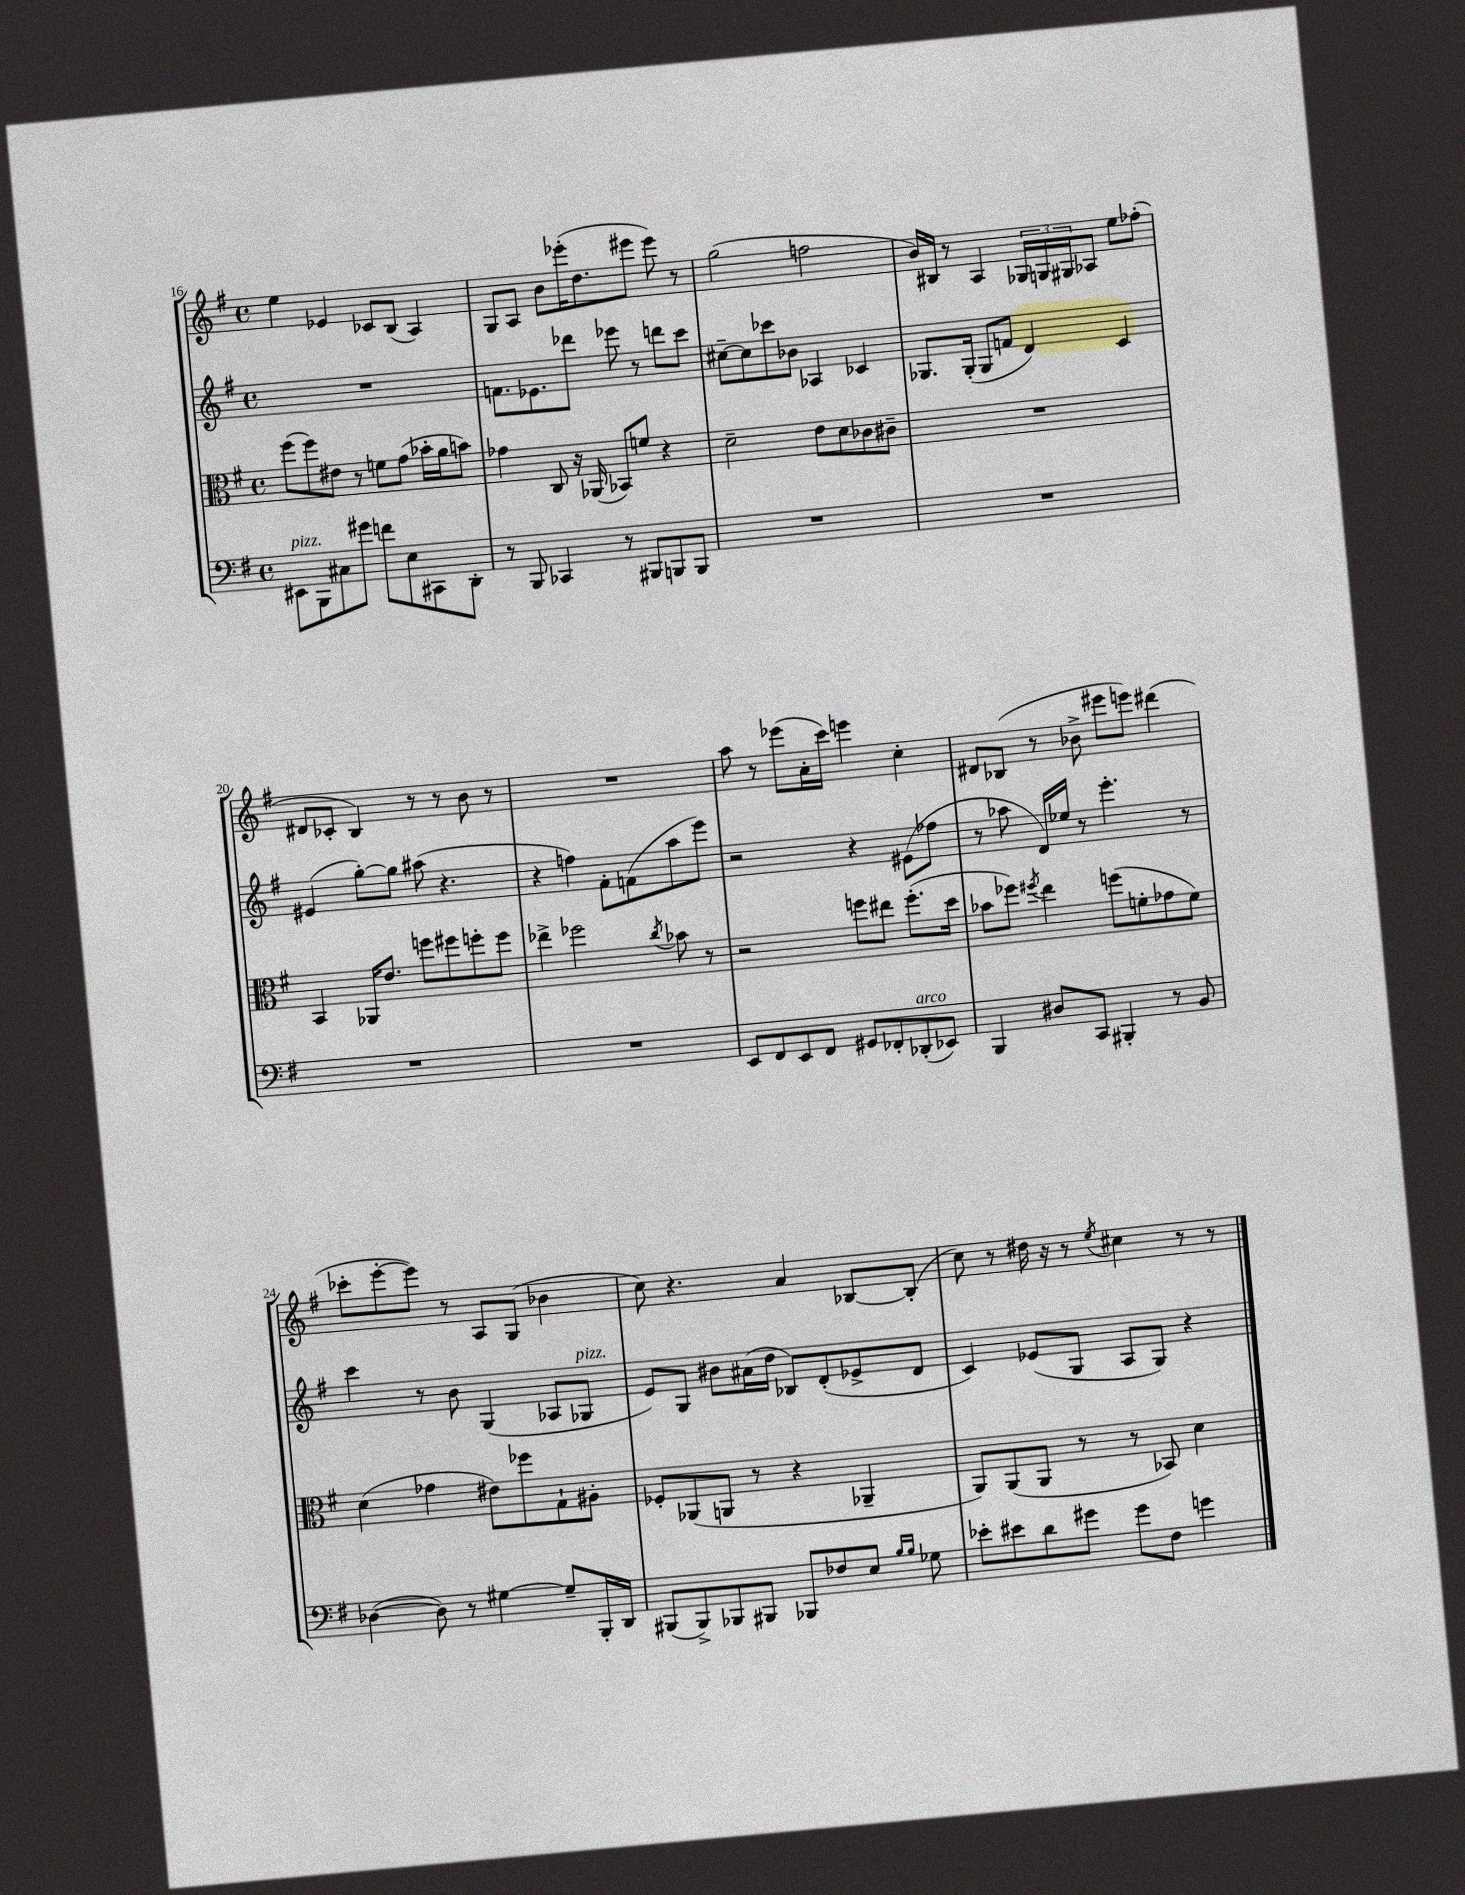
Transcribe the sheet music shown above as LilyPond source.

<<
\new StaffGroup <<
\new Staff = "s0" {
    \clef treble \key g \major \defaultTimeSignature \time 4/4
    e''4 ees'4 ces'8 b8( a4) |
    g8 a8 b'8 ees'''16-.( d''8. eis'''8 eis'''8) r8 |
    g''2( f''2 |
    b'16) bis16 r8 a4 \tuplet 3/2 { ges16 g16 gis16 } aes8 e''8 fes''8-.( |
    dis'8 ces'8-. b4) r8 r8 b'8 r8 |
    R1 |
    a''8 r8 ees'''8( a'16-. c'''16) e'''4 c''4-. |
    dis'8 bes8( r8 bes'8-> eis'''8 e'''8) dis'''4( |
    ces'''8-. e'''8~-. e'''8) r8 a8 g8( bes'4 |
    c''8) r4. a'4 bes8~ bes8-.( |
    c''8) r8 dis''16 r16 r8 \acciaccatura { e''8 } cis''4 r8 r8 \bar "|." |
}
\new Staff = "s1" {
    \clef treble \key g \major \defaultTimeSignature \time 4/4
    R1 |
    f'8. ees'8. des'''8 ees'''8 r8 d'''8 c'''8 |
    cis''8~-- cis''8 ces'''8 bes'8 aes4 ces'4 |
    ges8. ges16-.( ges8 f'8 d'4) c'4 |
    eis'4( g''8~-.) g''8 ais''8( r4. |
    r4 f''4) fis'8-. f'8( a''8 e'''8) |
    r2 r4 eis'8( fes''8 |
    r8 aes''8 d'16) ees''16 r8 e'''4.-. r8 |
    c'''4 r8 b'8 g4( aes8 ges8^\markup { \italic "pizz." } |
    e'8) g8 bis'8 ais'16( d''16 bes8) d'8-.( ees'8-> d'8 |
    c'4) ees'8( g8 a8 g8) r4 \bar "|." |
}
\new Staff = "s2" {
    \clef alto \key g \major \defaultTimeSignature \time 4/4
    fis''8( fis''8) eis'8 r8 f'8 g'8( bes'16-. a'16 b'8) |
    ges'4 c8 r16 aes,16( bes,8) f'8 r4 |
    d'2-- e'8 d'8 ces'8 cis'8-- |
    R1 |
    b,4 aes,16 e'8. f''8 fis''8 f''8-. f''8 |
    ees''4-> fes''2 \acciaccatura { c''8 } bes'8 r8 |
    r2 f''8 eis''8 f''8.-.( d''16 |
    bes'8 fes''8) \acciaccatura { fis''8 } e''4 f''8( f'8-. ges'8 f'8) |
    d'4( ges'4 eis'8) fes''8 g8-! ais8-. |
    fes8-. aes,8( a,8 r8 r4 aes,4-- |
    a,8) a,8( a,8 r8 r8 bes,8) d'4 \bar "|." |
}
\new Staff = "s3" {
    \clef bass \key g \major \defaultTimeSignature \time 4/4
    eis,8^\markup { \italic "pizz." } b,,8 cis8 gis'8 f'8 e8 cis,8 d,8-. |
    r8 b,,8 ces,4 r8 bis,,8 b,,8 b,,8 |
    R1 |
    R1 |
    R1 |
    R1 |
    e,8 fis,8 e,8 fis,8 gis,8 fes,8-. des,8-.^\markup { \italic "arco" }( ees,8) |
    b,,4 dis8 c,8 bis,,4-. r8 b,8 |
    des4~( des8) r8 gis4~ gis8-- b,,16-. d,16 |
    bis,,8( bis,,8->) bes,,8 bis,,8 bes,,8 fes8 e8 \grace { b16 b16 } ges8 |
    ees'8-. eis'8 d'8 gis'8 gis'8 fis8 g'4 \bar "|." |
}
>>
>>
\layout { \context { \Score currentBarNumber = #16 } }
